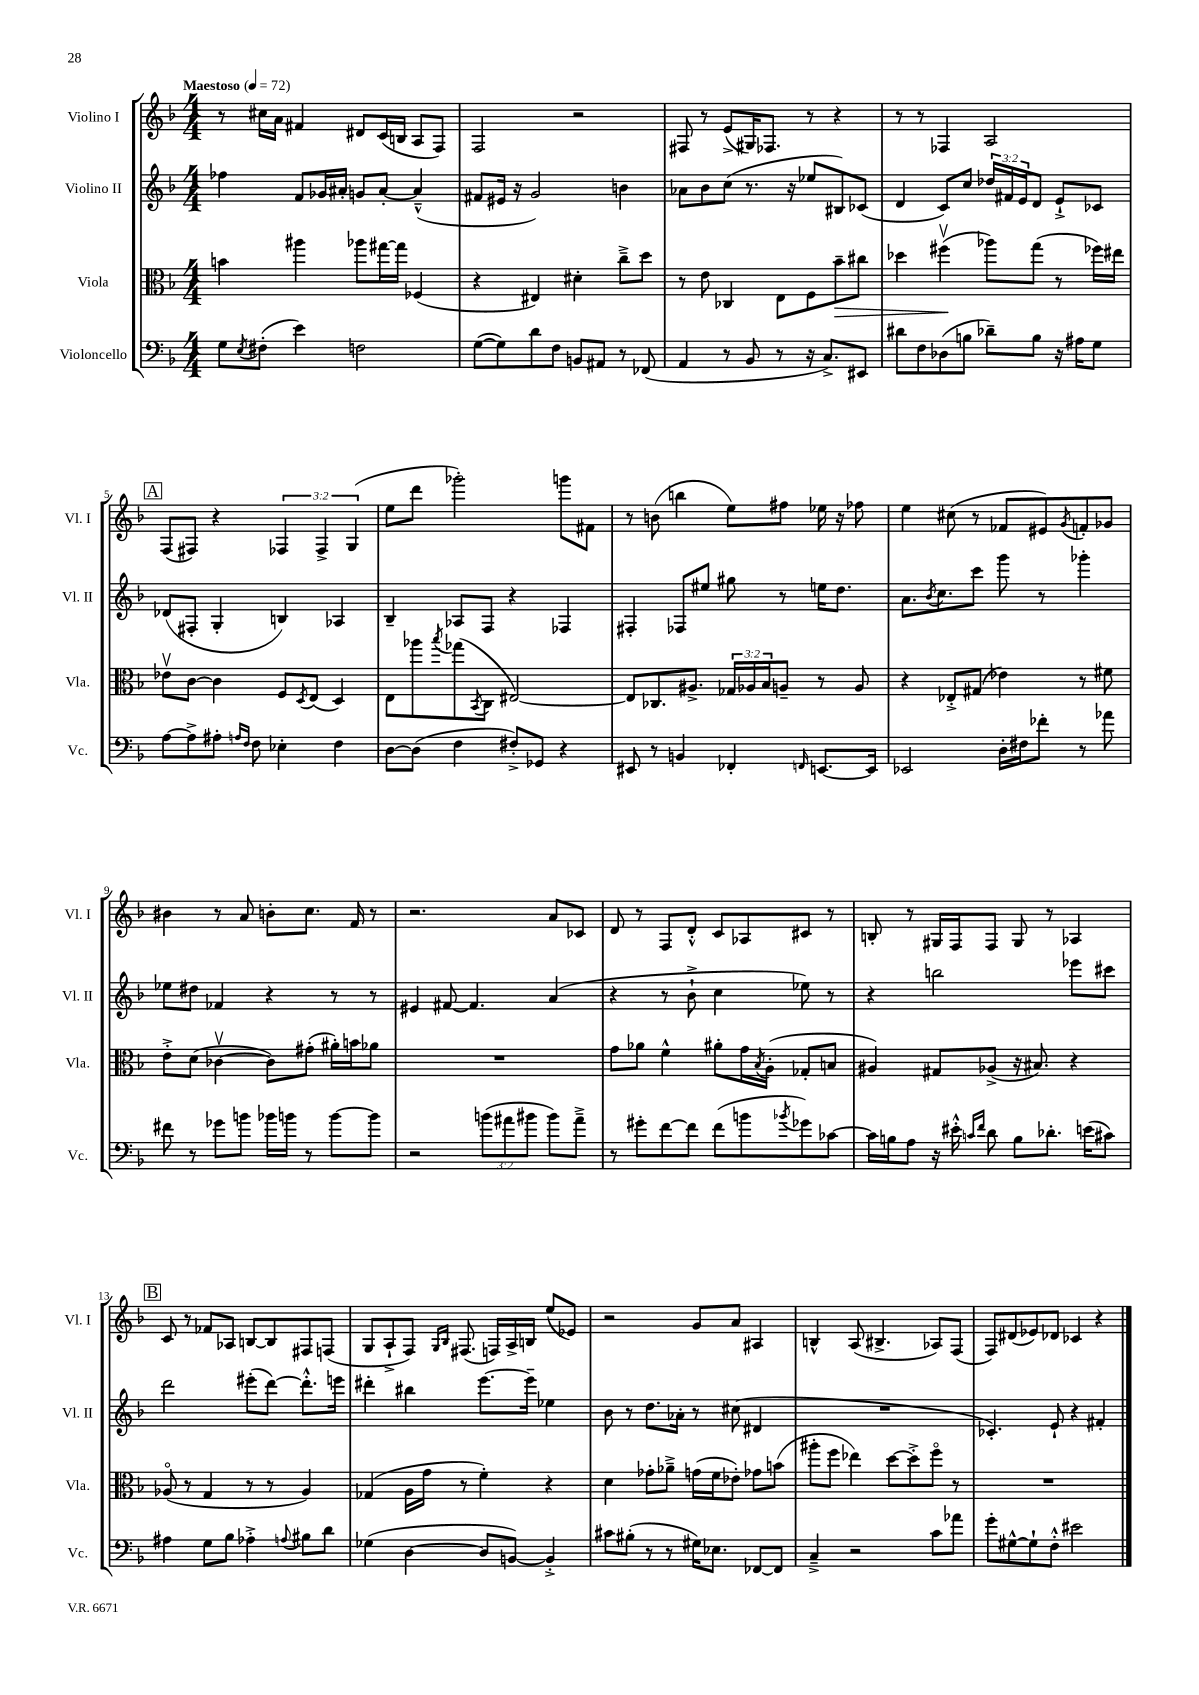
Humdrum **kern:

**kern	**kern	**dynam	**kern	**kern
*part4	*part3	*part3	*part2	*part1
*staff4	*staff3	*staff3	*staff2	*staff1
*I"Violoncello	*I"Viola	*	*I"Violino II	*I"Violino I
*I'Vc.	*I'Vla.	*	*I'Vl. II	*I'Vl. I
*clefF4	*clefC3	*	*clefG2	*clefG2
*k[b-]	*k[b-]	*	*k[b-]	*k[b-]
*M4/4	*M4/4	*	*M4/4	*M4/4
*MM72	*MM72	*	*MM72	*MM72
=1	=1	=1	=1	=1
!	!	!	!	!LO:TX:a:B:t=Maestoso
8G\L	4bn\	.	4ff-X\	8r
8qE/	.	.	.	.
(8F#X'\J	.	.	.	16cc#X\LL
.	.	.	.	16a\JJ
4e\)	4aa#X\	.	8f/L	4f#X/
.	.	.	16g-X/L	.
.	.	.	16a#X'/JJ	.
2Fn\	8aa-X\L	.	8gn/L	8d#X/L
.	[16gg#X\L	.	[8a#'/J	(16c/L
.	16gg#\JJ]	.	.	16Bn/JJ
.	(4F-X/	.	(4a#~^^/]	8A/L
.	.	.	.	8F/J)
=2	=2	=2	=2	=2
([8G\L	4r	.	8f#X/L	2F/
8G\])	.	.	16e#X/Jk	.
.	.	.	16r	.
8d\	4E#X/)	.	2g/)	.
8F\J	.	.	.	.
8BBn/L	4d#X'\	.	.	2r
8AA#X/J	.	.	.	.
8r	8cc~^\L	.	4bn\	.
(8FF-X/	8dd\J	.	.	.
=3	=3	=3	=3	=3
4AA/	8r	.	8a-X\L	8F#X/
.	8e\	.	8b-\	8r
8r	4C-X/	.	(8cc\J	(8e^/L
8BB-/	.	.	8.r	16G#X/K)
.	.	.	.	8.F-X/J
8r	8E\L	.	.	.
.	.	.	16r	.
16r	8F\	.	8ee-X/L	8r
8.C^/L)	.	.	.	.
!	!	!LO:HP:b	!	!
.	8b-~\	>	8B#X/)	4r
8EE#X/J	8cc#X\J	.	(8c-X/J	.
=4	=4	=4	=4	=4
8d#X\L	4dd-X\	.	4d/	8r
8F\	.	.	.	8r
(8D-X\	(4ff#Xv\	.	8c/L)	4F-X/
8Bn\J	.	.	8cc/J	.
8d-X~\L)	8aa-X\L)	]	24dd-X/LL	2A/
.	.	.	24f#X/	.
.	.	.	24e/J	.
8B\J	(8gg\J	.	8d/J	.
16r	8r	.	8e`^/L	.
16A#X\KL	.	.	.	.
8G\J	16ff-X\LL)	.	8c-X/J	.
.	16ee#X\JJ	.	.	.
!!LO:LB:g=z
!!LO:REH:place=s1:t=A
=5	=5	=5	=5	=5
[8A\L	8e-Xv\L	.	(8d-X/L	(8F/L
8A^\]	[8c\J	.	8F#X'/J	8F#X/J)
8A#X'\J	4c\]	.	4G'/	4r
16qqAn/LL	.	.	.	.
16qqF/JJ	.	.	.	.
8F\	.	.	.	.
4E-X'\	8F/L	.	4Bn/)	6F-X/
.	8qD/	.	.	.
.	(8E/J	.	.	.
.	.	.	.	6F-^/
4F\	4D/)	.	4A-X/	.
.	.	.	.	(6G/
=6	=6	=6	=6	=6
[8D\L	8E\L	.	4B-~/	8ee\L
(8D\J]	8aa-X\	.	.	8ddd\J
.	8qbb-/	.	.	.
4F\	(8gg-X\	.	8A-X/L	2ggg-X'\)
.	8qBB-/	.	.	.
.	8C\J	.	8F/J	.
8F#X'^/L)	[2E#X/)	.	4r	.
8GG-X/J	.	.	.	.
4r	.	.	4F-X/	8gggn\L
.	.	.	.	8f#X\J
=7	=7	=7	=7	=7
8EE#X/	8E#/L]	.	4F#X'/	8r
8r	8.C-X/	.	.	(8bn\
4BBn/	.	.	8F-X/L	4bbn\
.	8.A#X^/J	.	.	.
.	.	.	8ee#X/J	.
4FF-X'/	24G-X/LL	.	8gg#X\	8ee\L)
.	24A-X/	.	.	.
.	24B-/J	.	.	.
.	8An~/J	.	8r	8ff#X\J
16qqFFn/	.	.	.	.
[8.EEn/L	8r	.	16een\KL	16ee-X\
.	.	.	8.dd\J	16r
.	8A/	.	.	8ff-X\
16EE/Jk]	.	.	.	.
=8	=8	=8	=8	=8
2EE-X/	4r	.	8.a\L	4ee\
.	.	.	8qb-/	.
.	.	.	8.cc\	.
.	8E-X'^/L	.	.	(8cc#X\
.	(8G#X/J	.	8ccc\J	8r
16D'\LL	4e-X\)	.	8ggg\	8f-X/L
16F#X\J	.	.	.	.
8f-X'\J	.	.	8r	8e#X/)
.	.	.	.	8qg/
8r	8r	.	4ggg-X'\	8fn'/
8a-X\	8f#X\	.	.	8g-X/J
!!LO:LB:g=z
=9	=9	=9	=9	=9
8f#X\	8e'^\L	.	8ee-X\L	4b#X\
8r	(8d\J	.	8dd#X\J	.
8g-X\L	[4c-Xv\	.	4f-X/	8r
8bn\J	.	.	.	8a/
16b-X\LL	8c-\L])	.	4r	8bn'\L
16bn\JJ	.	.	.	.
8r	(8g#X'\J	.	.	8.cc\J
[8b\L	16a#X'\LL)	.	8r	.
.	16bn\J	.	.	16f/
8b\J]	8a-X\J	.	8r	8r
=10	=10	=10	=10	=10
2r	1r	.	4e#X/	2.r
.	.	.	[8f#X/	.
.	.	.	4.f#/]	.
(12bn\L	.	.	.	.
12a#X\	.	.	.	.
12b#X\J	.	.	.	.
8b#\L)	.	.	(4a/	8a/L
8a#~^\J	.	.	.	8c-X/J
=11	=11	=11	=11	=11
8r	8g\L	.	4r	8d/
8g#X'\L	8a-X\J	.	.	8r
[8f\	4f^^\	.	8r	8F/L
8f\J]	.	.	8b-`^\	8d'^^/J
(8f\L	8a#X'\L	.	4cc\	8c/L
8bn\	16g\L	.	.	8A-X/
.	8qB-/	.	.	.
.	(16A'\JJ	.	.	.
8qb-X/	.	.	.	.
8g-X\)	8G-X'/L	.	8ee-X\)	8c#X/J
[8c-X\J	8Bn/J	.	8r	8r
=12	=12	=12	=12	=12
16c-\LL]	4A#X/)	.	4r	8Bn'/
16Bn\J	.	.	.	.
8A\J	.	.	.	8r
16r	8G#X/L	.	2bbn\	16G#X/LL
16e#X'^^\	.	.	.	16F/J
16qqcn/LL	.	.	.	.
16qqf/JJ	.	.	.	.
8d\	(8A-X^/J	.	.	8F/J
8B\L	16r	.	.	8G#/
.	8.B#X/)	.	.	.
8.d-X'\J	.	.	.	8r
.	4r	.	8eee-X\L	4A-X/
(16en\KL	.	.	.	.
8c#X\J)	.	.	8ccc#X\J	.
!!LO:LB:g=z
!!LO:REH:place=s1:t=B
=13	=13	=13	=13	=13
4A#X\	(8A-X/	.	2ddd\	8c/
.	8r	.	.	8r
8G\L	4G/	.	.	8f-X/L
8B-\J	.	.	.	8A-X/J
4A-X'^\	8r	.	(8eee#X'\L	[8Bn/L
.	8r	.	[8ddd\J)	8B/]
8qqAn/	.	.	.	.
8B#X\L	4A-/)	.	8.ddd'^^\L]	8F#X/
8d\J	.	.	.	(8Fn/J
.	.	.	16eeen\Jk	.
=14	=14	=14	=14	=14
(4G-X\	(4G-X/	.	4ddd#X'\	8G/L
.	.	.	.	8A`^/
[4D\	16A\LL	.	4bb#X\	8F/J)
.	16g\JJ	.	.	.
.	.	.	.	16qqG/LL
.	.	.	.	16qqB-/JJ
.	8r	.	.	(8.F#X/
8D/L]	4f'\)	.	[8.eee\L	.
.	.	.	.	16Fn/LL)
[8BBn/J)	.	.	.	16A^/
.	.	.	16eee~\Jk]	16Bn/JJ
4BB'^/]	4r	.	4ee-X\	(8ee/L
.	.	.	.	8e-X/J)
=15	=15	=15	=15	=15
8c#X\L	4d\	.	8b-\	2r
(8B#X'\J	.	.	8r	.
8r	8g-X'\L	.	8.dd\L	.
8r	8a-X~^\J	.	.	.
.	.	.	16a-X'\Jk	.
16G#X\KL)	(16gn\LL	.	8r	8g/L
8.E-X\J	16f\J	.	.	.
.	8e-X'\J)	.	(8cc#X\	8a/J
[8FF-X/L	8g-X\L	.	4d#X/	4A#X/
8FF-/J]	(8bn\J	.	.	.
=16	=16	=16	=16	=16
4C~^/	8aa#X'\L	.	1r	4Bn^^/
.	8ff\J	.	.	.
2r	4ee-X\)	.	.	(8A/
.	.	.	.	4.B#X^/
.	[8dd\L	.	.	.
.	8dd'^\]	.	.	.
8c\L	8ff\J	.	.	8A-X/L)
8a-X\J	8r	.	.	(8F/J
=17	=17	=17	=17	=17
8g'\L	1r	.	4.c-X'/)	8F/L)
[8G#X^^\	.	.	.	(8d#X/
8G#`\]	.	.	.	8e-X/)
8F'^^\J	.	.	8e`/	8d-X/J
2e#X\	.	.	4r	4c-X/
.	.	.	4f#X'/	4r
==	==	==	==	==
*-	*-	*-	*-	*-
